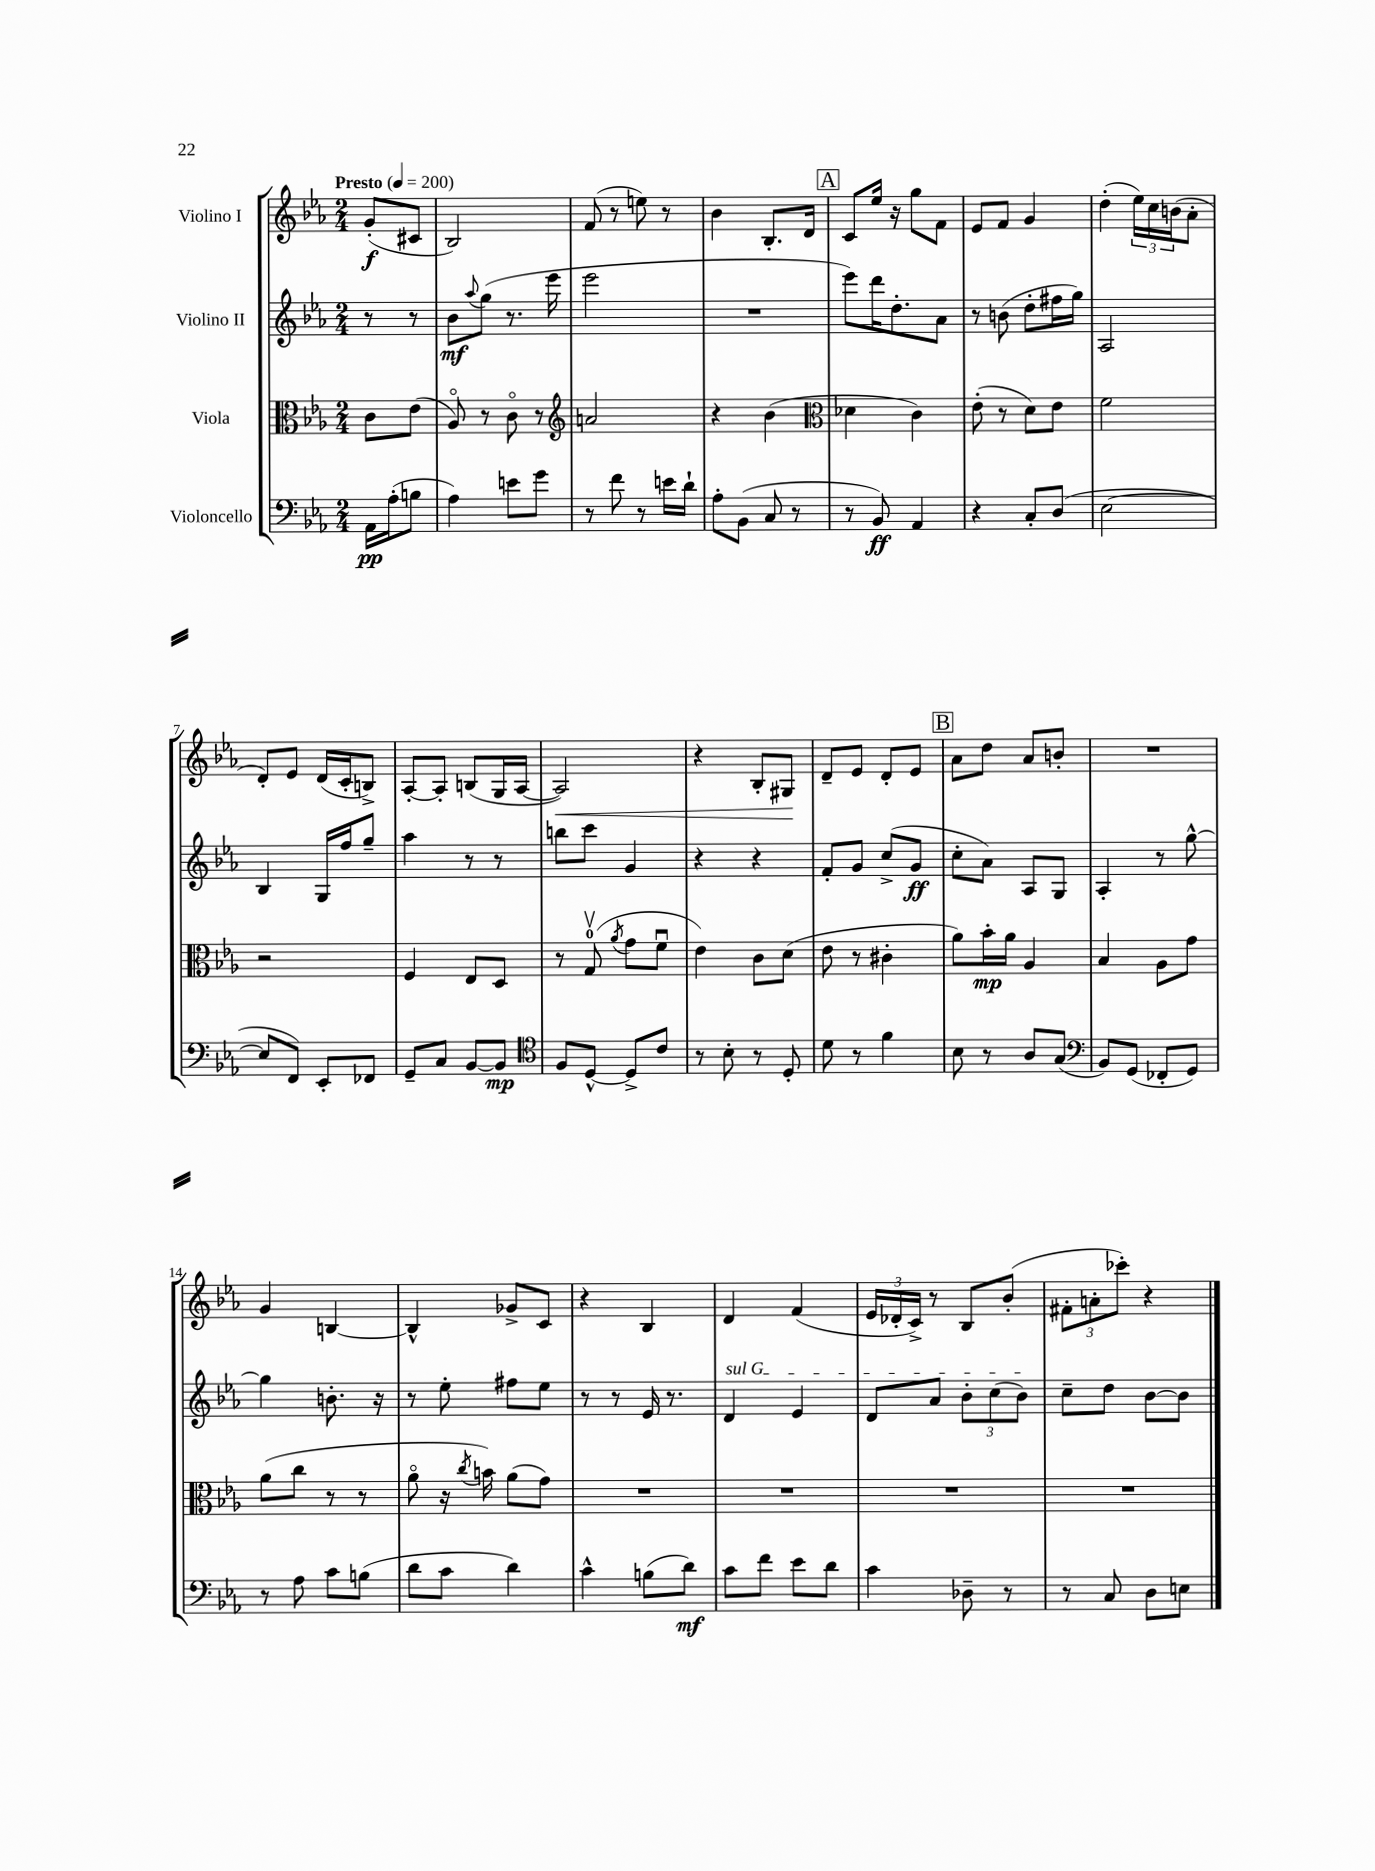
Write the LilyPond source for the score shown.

<<
\new StaffGroup <<
\new Staff = "s0" \with { instrumentName = "Violino I" } {
    \clef treble \key ees \major \numericTimeSignature \time 2/4 \partial 4 \tempo "Presto" 4 = 200
    g'8-.\f( cis'8 |
    bes2) |
    f'8( r8 e''8) r8 |
    bes'4 bes8.-. d'16 |
    \mark \markup { \box "A" } c'8 ees''16 r16 g''8 f'8 |
    ees'8 f'8 g'4 |
    d''4-.( \tuplet 3/2 { ees''16) c''16 b'16( } aes'8-. |
    d'8-.) ees'8 d'16( c'16-. b8->) |
    aes8~-. aes8-. b8( g16 aes16~ |
    aes2\<) |
    r4 bes8-. gis8\! |
    d'8-- ees'8 d'8-. ees'8 |
    \mark \markup { \box "B" } aes'8 d''8 aes'8 b'8-. |
    R2 |
    g'4 b4~ |
    b4-^ ges'8-> c'8 |
    r4 bes4 |
    d'4 f'4( |
    \tuplet 3/2 { ees'16 des'16-. c'16->) } r8 bes8 bes'8-.( |
    \tuplet 3/2 { fis'8-. a'8-. ces'''8-.) } r4 \bar "|." |
}
\new Staff = "s1" \with { instrumentName = "Violino II" } {
    \clef treble \key ees \major \numericTimeSignature \time 2/4 \partial 4
    r8 r8 |
    bes'8\mf \appoggiatura { aes''8 } g''8( r8. ees'''16 |
    ees'''2 |
    R2 |
    \mark \markup { \box "A" } ees'''8) d'''16 d''8.-. aes'8 |
    r8 b'8( d''8-. fis''16 g''16) |
    aes2 |
    bes4 g16 f''16 g''8-- |
    aes''4 r8 r8 |
    b''8 c'''8 g'4 |
    r4 r4 |
    f'8-. g'8 c''8->( g'8\ff |
    \mark \markup { \box "B" } c''8-. aes'8) aes8 g8 |
    aes4-. r8 g''8~-^ |
    g''4 b'8.-. r16 |
    r8 ees''8-. fis''8 ees''8 |
    r8 r8 ees'16 r8. |
    \once \override TextSpanner.bound-details.left.text = \markup { \italic "sul G" } d'4\startTextSpan ees'4 |
    d'8 aes'8 \tuplet 3/2 { bes'8-. c''8( bes'8\stopTextSpan) } |
    c''8-- d''8 bes'8~ bes'8 \bar "|." |
}
\new Staff = "s2" \with { instrumentName = "Viola" } {
    \clef alto \key ees \major \numericTimeSignature \time 2/4 \partial 4
    c'8 ees'8( |
    aes8\flageolet) r8 c'8\flageolet r8 |
    \clef treble a'2 |
    r4 bes'4( |
    \mark \markup { \box "A" } \clef alto des'4 c'4) |
    ees'8-.( r8 d'8) ees'8 |
    f'2 |
    r2 |
    f4 ees8 d8 |
    r8 g8-0\upbow( \acciaccatura { aes'8 } g'8 f'8\downbow |
    ees'4) c'8 d'8( |
    ees'8 r8 cis'4-. |
    \mark \markup { \box "B" } aes'8) bes'16-.\mp aes'16 aes4 |
    bes4 aes8 g'8 |
    aes'8( c''8 r8 r8 |
    aes'8\flageolet r16 \acciaccatura { c''8 } b'16) aes'8( g'8) |
    R2 |
    R2 |
    R2 |
    R2 \bar "|." |
}
\new Staff = "s3" \with { instrumentName = "Violoncello" } {
    \clef bass \key ees \major \numericTimeSignature \time 2/4 \partial 4
    aes,16\pp aes16-.( b8 |
    aes4) e'8 g'8 |
    r8 f'8 r8 e'16 d'16-! |
    aes8-. bes,8( c8 r8 |
    \mark \markup { \box "A" } r8 bes,8\ff) aes,4 |
    r4 c8-. d8( |
    ees2~ |
    ees8 f,8) ees,8-. fes,8 |
    g,8-- c8 bes,8~ bes,8\mp |
    \clef tenor f8 d8~-^ d8-> c'8 |
    r8 bes8-. r8 d8-. |
    d'8 r8 f'4 |
    \mark \markup { \box "B" } bes8 r8 aes8 g8( |
    \clef bass bes,8) g,8( fes,8-. g,8) |
    r8 aes8 c'8 b8( |
    d'8 c'8 d'4) |
    c'4-^ b8( d'8\mf) |
    c'8 f'8 ees'8 d'8 |
    c'4 des8-- r8 |
    r8 c8 d8 e8 \bar "|." |
}
>>
>>
